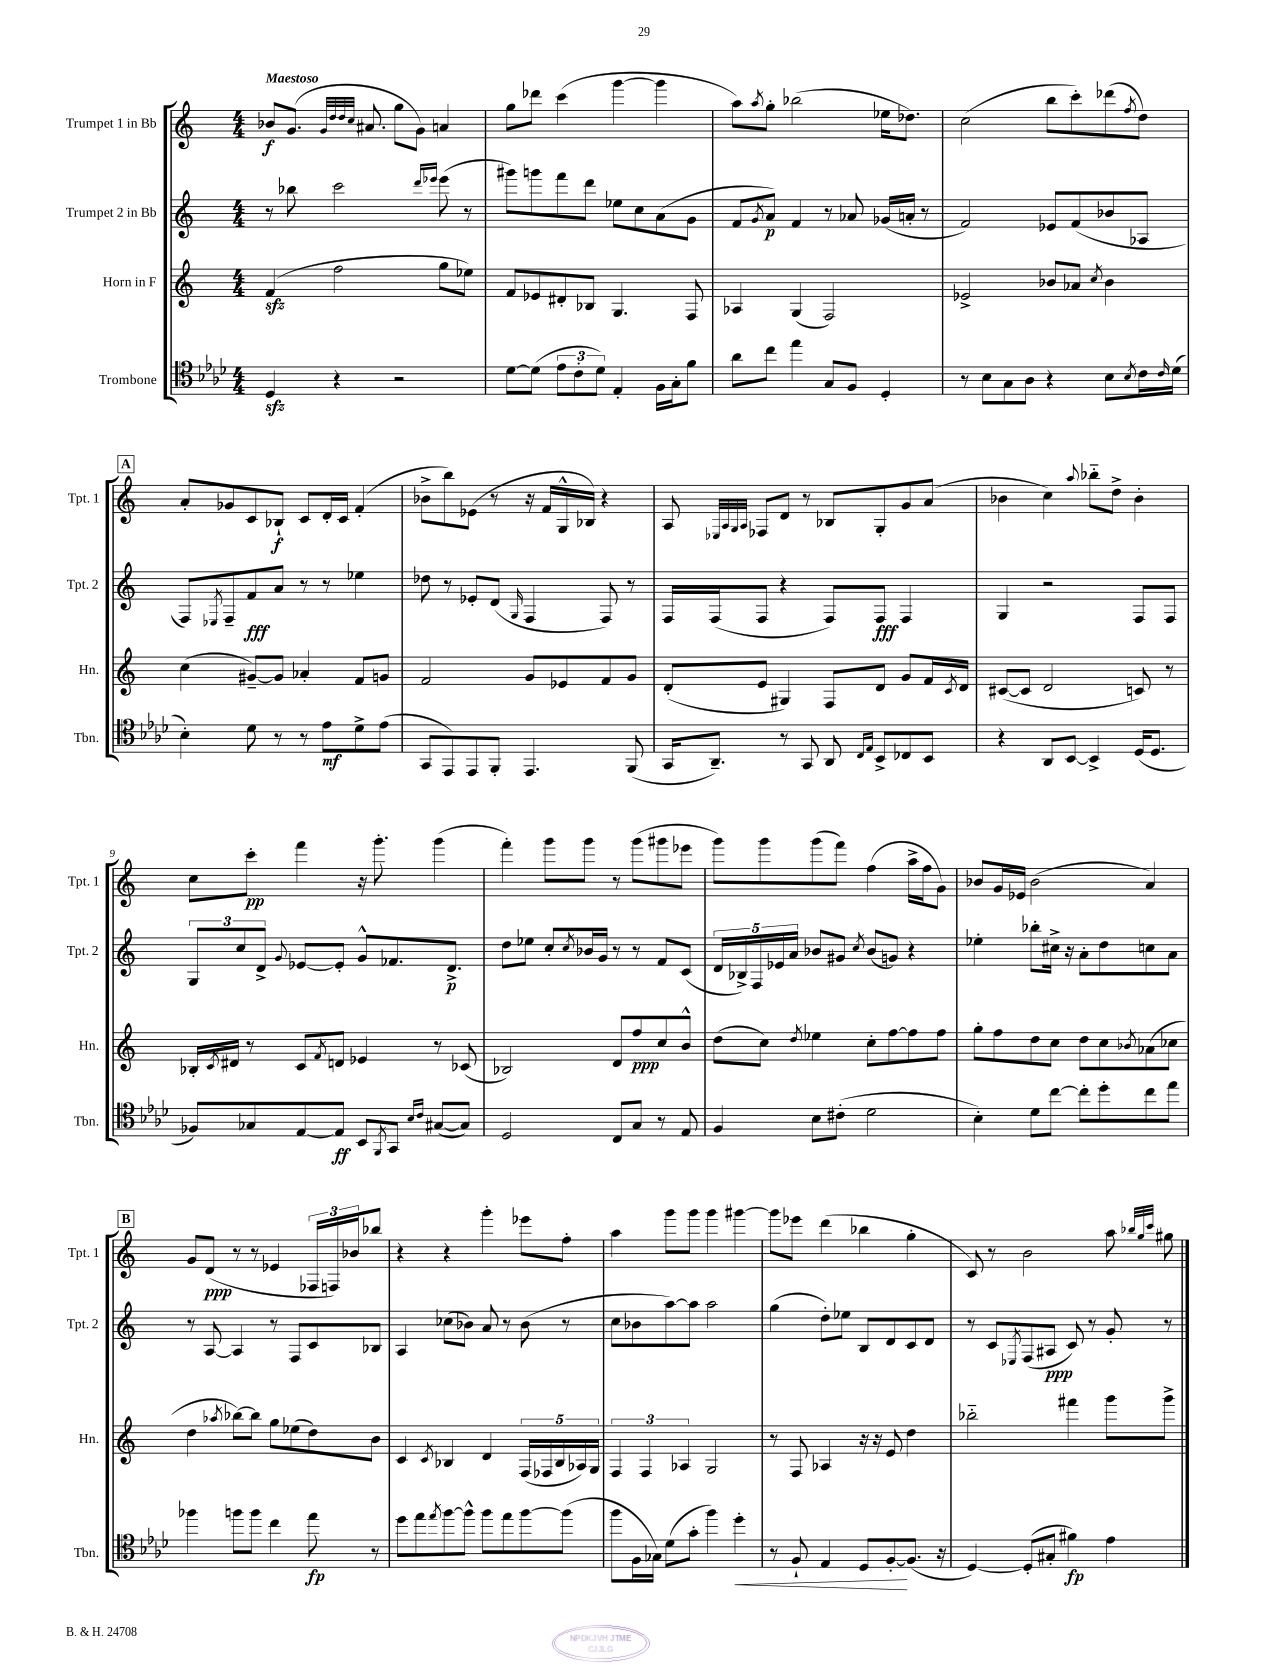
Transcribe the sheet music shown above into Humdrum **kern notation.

**kern	**dynam	**kern	**dynam	**kern	**dynam	**kern	**dynam
*part4	*part4	*part3	*part3	*part2	*part2	*part1	*part1
*staff4	*staff4	*staff3	*staff3	*staff2	*staff2	*staff1	*staff1
*I"Trombone	*	*I"Horn in F	*	*I"Trumpet 2 in Bb	*	*I"Trumpet 1 in Bb	*
*I'Tbn.	*	*I'Hn.	*	*I'Tpt. 2	*	*I'Tpt. 1	*
*clefC4	*	*clefG2	*	*clefG2	*	*clefG2	*
*k[b-e-a-d-]	*	*k[]	*	*k[]	*	*k[]	*
*M4/4	*	*M4/4	*	*M4/4	*	*M4/4	*
=1	=1	=1	=1	=1	=1	=1	=1
!	!	!	!	!	!	!LO:TX:a:B:t=Maestoso	!
4D-zz/	.	(4fzz/	.	8r	.	8b-X/L	f
.	.	.	.	8bb-X\	.	(8.g/J	.
4r	.	2ff\	.	2ccc\	.	.	.
.	.	.	.	.	.	32qqg/LLL	.
.	.	.	.	.	.	32qqdd/	.
.	.	.	.	.	.	32qqdd/	.
.	.	.	.	.	.	32qqcc/JJJ	.
.	.	.	.	.	.	8.a#X/	.
2r	.	.	.	.	.	8gg\L	.
.	.	.	.	.	.	8g\J)	.
.	.	.	.	16qqddd/LL	.	.	.
.	.	.	.	16qqeee-X/JJ	.	.	.
.	.	8gg\L	.	(8eee-\	.	4an/	.
.	.	8ee-X\J)	.	8r	.	.	.
=2	=2	=2	=2	=2	=2	=2	=2
[8d-\L	.	8f/L	.	8ggg#X\L)	.	8gg\L	.
(8d-\J]	.	8e-X/	.	8gggn\	.	8ddd-X\J	.
12e-\L	.	8d#X'/	.	8fff\	.	(4ccc\	.
12c'\	.	.	.	.	.	.	.
.	.	8B-X/J	.	8ddd\J	.	.	.
12d-\J)	.	.	.	.	.	.	.
4E-'/	.	4.G/	.	8ee-X\L	.	[4ggg\	.
.	.	.	.	8cc\	.	.	.
16F\LL	.	.	.	(8a\	.	4ggg\]	.
16G'\J	.	.	.	.	.	.	.
8f\J	.	8F/	.	8g\J	.	.	.
=3	=3	=3	=3	=3	=3	=3	=3
8a-\L	.	4A-X/	.	8f/L	.	8aa\L)	.
.	.	.	.	8qg/	.	8qaa/	.
8cc\J	.	.	.	8a/J)	p	8gg'\J	.
4ee-\	.	(4G/	.	4f/	.	(2bb-X\	.
8G/L	.	2F/)	.	8r	.	.	.
8F/J	.	.	.	8a-X/	.	.	.
4D-'/	.	.	.	(16g-X/LL	.	16ee-X\KL	.
.	.	.	.	16an'/JJ	.	8.dd-X\J)	.
.	.	.	.	8r	.	.	.
=4	=4	=4	=4	=4	=4	=4	=4
8r	.	2e-X^/	.	2f/)	.	(2cc\	.
8B-\L	.	.	.	.	.	.	.
8G\	.	.	.	.	.	.	.
8A-\J	.	.	.	.	.	.	.
4r	.	8b-X/L	.	8e-X/L	.	8bb\L	.
.	.	8a-X/J	.	(8f/	.	8ccc'\)	.
.	.	8qcc/	.	.	.	.	.
8B-\L	.	4b-\	.	8b-X/	.	(8ddd-X\	.
8qB-/	.	.	.	.	.	8qff/	.
16c\L	.	.	.	8A-X/J	.	8dd\J)	.
16qqc/	.	.	.	.	.	.	.
(16d-\JJ	.	.	.	.	.	.	.
!!LO:LB:g=z
!!LO:REH:place=s1:t=A
=5	=5	=5	=5	=5	=5	=5	=5
4B-'\)	.	(4cc\	.	8F/L)	.	8a'/L	.
.	.	.	.	8qE-X/	.	.	.
.	.	.	.	8F~/	.	8g-X/	.
8d-\	.	[8g#X~/L)	.	8f/	fff	8c/	.
8r	.	8g#/J]	.	8a/J	.	8B-X`/J	f
8r	.	4a-X'/	.	8r	.	8c/L	.
8e-\L	mf	.	.	8r	.	16d'/L	.
.	.	.	.	.	.	16c/JJ	.
8d-^\	.	8f/L	.	4ee-X\	.	(4f'/	.
(8e-\J	.	8gn/J	.	.	.	.	.
=6	=6	=6	=6	=6	=6	=6	=6
8GG/L	.	2f/	.	8dd-X\	.	8b-X^\L	.
8EE-/)	.	.	.	8r	.	8bb\)	.
8EE-/	.	.	.	8e-X'/L	.	(8e-X\J	.
8FF'/J	.	.	.	(8d/J	.	8r	.
.	.	.	.	16qqG/	.	.	.
4.EE-/	.	8g/L	.	4F/	.	16r	.
.	.	.	.	.	.	16f/LL	.
.	.	8e-X/	.	.	.	16G^^/	.
.	.	.	.	.	.	16B-X/JJ)	.
.	.	8f/	.	8F/)	.	4r	.
(8FF/	.	8g/J	.	8r	.	.	.
=7	=7	=7	=7	=7	=7	=7	=7
16GG/KL	.	(8d'/L	.	16F/LL	.	8A/	.
8.AA-~/J)	.	.	.	(16F/J	.	.	.
.	.	.	.	.	.	32qqE-X/LLL	.
.	.	.	.	.	.	32qqA/	.
.	.	.	.	.	.	32qqG/	.
.	.	.	.	.	.	32qqA/JJJ	.
.	.	8e/J	.	8F/J	.	8F-X/L	.
8r	.	4G#X/)	.	4r	.	8d/J	.
8GG/	.	.	.	.	.	8r	.
8AA-/	.	8F/L	.	8F/L)	.	8B-X/L	.
16qqC/LL	.	.	.	.	.	.	.
16qqE-/JJ	.	.	.	.	.	.	.
8BB-^/L	.	8d/J	.	8F/J	fff	8G'/	.
8C-X/	.	8g/L	.	4F/	.	8g/	.
8BB-/J	.	16f/L	.	.	.	(8a/J	.
.	.	8qc/	.	.	.	.	.
.	.	16d/JJ	.	.	.	.	.
=8	=8	=8	=8	=8	=8	=8	=8
4r	.	([8c#X/L	.	4G/	.	4b-X\	.
.	.	8c#/J]	.	.	.	.	.
8AA-/L	.	2d/	.	2r	.	4cc\)	.
[8BB-/J	.	.	.	.	.	.	.
.	.	.	.	.	.	8qqaa/	.
4BB-^/]	.	.	.	.	.	8bb-X\L	.
.	.	.	.	.	.	8dd^\J	.
(16D-/KL	.	8cn/)	.	8F/L	.	4b-'\	.
8.D-/J	.	.	.	.	.	.	.
.	.	8r	.	8F/J	.	.	.
!!LO:LB:g=z
=9	=9	=9	=9	=9	=9	=9	=9
8F-X/L)	.	16B-X'/LL	.	12G/L	.	8cc\L	.
.	.	8qc/	.	.	.	.	.
.	.	16d#X/JJ	.	.	.	.	.
.	.	.	.	12cc/	.	.	.
8G-X/	.	8r	.	.	.	8ccc'\J	pp
.	.	.	.	12d^/J	.	.	.
.	.	.	.	8qqg/	.	.	.
[8E-/	.	8c/L	.	[8e-X/L	.	4fff\	.
.	.	8qf/	.	.	.	.	.
8E-/J]	ff	8dn/J	.	8e-'/J]	.	.	.
8BB-/L	.	4e-X/	.	8g^^/L	.	16r	.
.	.	.	.	.	.	8.ggg'\	.
8qFF/	.	.	.	.	.	.	.
8GG/J	.	.	.	8.f-X/	.	.	.
16qqB-/LL	.	.	.	.	.	.	.
16qqc/JJ	.	.	.	.	.	.	.
([8G#X/L	.	8r	.	.	.	(4ggg\	.
.	.	.	.	8.d^/J	p	.	.
8G#/J])	.	(8c-X/	.	.	.	.	.
=10	=10	=10	=10	=10	=10	=10	=10
2D-/	.	2B-X/)	.	8dd\L	.	4fff'\)	.
.	.	.	.	8ee-X\J	.	.	.
.	.	.	.	8cc'/L	.	8ggg\L	.
.	.	.	.	8qcc/	.	.	.
.	.	.	.	16b-X/L	.	8ggg\J	.
.	.	.	.	16g/JJ	.	.	.
8C/L	.	8d/L	.	8r	.	8r	.
8G/J	.	8ff/	ppp	8r	.	(8ggg\L	.
8r	.	8cc/	.	8f/L	.	8ggg#X\	.
8E-/	.	8b^^/J	.	(8c/J	.	8eee-X\J	.
=11	=11	=11	=11	=11	=11	=11	=11
4F/	.	(8dd\L	.	20d/LL	.	8ggg\L)	.
.	.	.	.	20B-X^/)	.	.	.
.	.	.	.	20F/	.	.	.
.	.	8cc\J)	.	.	.	8ggg\	.
.	.	.	.	20e-X/	.	.	.
.	.	.	.	20a/JJ	.	.	.
.	.	8qdd/	.	.	.	.	.
8B-\L	.	4ee-X\	.	8b-X/L	.	(8ggg\	.
(8c#X'\J	.	.	.	8g#X/J	.	8fff\J)	.
.	.	.	.	8qcc/	.	.	.
2d-\	.	8cc'\L	.	(8b-/L	.	(4ff\	.
.	.	[8ff\	.	8gn/J)	.	.	.
.	.	8ff\]	.	4r	.	16aa^\LL	.
.	.	.	.	.	.	16ff\J	.
.	.	8ff\J	.	.	.	8g\J)	.
=12	=12	=12	=12	=12	=12	=12	=12
4B-'\)	.	8gg'\L	.	4ee-X'\	.	8b-X/L	.
.	.	8ff\	.	.	.	16g/L	.
.	.	.	.	.	.	16e-X/JJ	.
8d-\L	.	8dd\	.	8bb-X'\L	.	(2b-\	.
[8cc\J	.	8cc\J	.	16cc#X^\Jk	.	.	.
.	.	.	.	16r	.	.	.
8cc'\L]	.	8dd\L	.	8a'\L	.	.	.
8dd-'\	.	8cc\	.	8dd\	.	.	.
.	.	8qb-X/	.	.	.	.	.
8cc\	.	(8a-X\	.	8ccn\	.	4a/)	.
8ee-\J	.	8cc-X\J	.	8a\J	.	.	.
!!LO:LB:g=z
!!LO:REH:place=s1:t=B
=13	=13	=13	=13	=13	=13	=13	=13
4ff-X\	.	4dd\	.	8r	.	8g/L	.
.	.	.	.	[8A/	.	(8d/J	ppp
.	.	8qaa-X/	.	.	.	.	.
8ffn\L	.	[8bb-X\L)	.	4A/]	.	8r	.
8ff\J	.	8bb-\J]	.	.	.	8r	.
4cc\	.	8gg\L	.	8r	.	4e-X/	.
.	.	(8ee-X\	.	8F/L	.	.	.
8ee-\	fp	8dd\)	.	8c/	.	24F-X/LL	.
.	.	.	.	.	.	24Fn/)	.
.	.	.	.	.	.	24b-X/J	.
8r	.	8b\J	.	8B-X/J	.	8bb-X/J	.
=14	=14	=14	=14	=14	=14	=14	=14
8dd-\L	.	4c/	.	4A/	.	4r	.
8ee-\	.	.	.	.	.	.	.
8qee-/	.	8qc/	.	.	.	.	.
[8ff\	.	4B-X/	.	(8cc-X\L	.	4r	.
8ff^^\J]	.	.	.	8b-X\J)	.	.	.
8ff\L	.	4d/	.	8a/	.	4ggg'\	.
8ee-\	.	.	.	8r	.	.	.
[8ff\	.	(20F/LL	.	(8b-\	.	8eee-X\L	.
.	.	20F-X/	.	.	.	.	.
.	.	20B-/	.	.	.	.	.
(8ff\J]	.	.	.	8r	.	8ff'\J	.
.	.	20A-X/)	.	.	.	.	.
.	.	20G/JJ	.	.	.	.	.
=15	=15	=15	=15	=15	=15	=15	=15
8ff\L	.	6F/	.	8cc\L	.	4aa\	.
16F\L	.	.	.	8b-X\	.	.	.
.	.	6F/	.	.	.	.	.
16G-X\JJ)	.	.	.	.	.	.	.
(8d-\L	.	.	.	[8aa\)	.	8ggg\L	.
.	.	6A-X/	.	.	.	.	.
8g'\J	.	.	.	8aa\J]	.	8ggg\J	.
4ff\)	.	2G/	.	2aa\	.	4ggg\	.
!	!LO:HP:b	!	!	!	!	!	!
4dd-'\	<	.	.	.	.	[4ggg#X\	.
=16	=16	=16	=16	=16	=16	=16	=16
8r	.	8r	.	(4gg\	.	8ggg#\L]	.
8F`/	.	8F/	.	.	.	8eee-X\J	.
4E-/	.	4A-X/	.	8dd'\L)	.	(4ddd\	.
.	.	.	.	8ee-X\J	.	.	.
8D-/L	.	16r	.	8B/L	.	4bb-X\	.
.	.	16r	.	.	.	.	.
[8F'/	.	8e/	.	8d/	.	.	.
(8.F/J]	[	4dd\	.	8c/	.	4gg'\	.
.	.	.	.	8d/J	.	.	.
16r	.	.	.	.	.	.	.
=17	=17	=17	=17	=17	=17	=17	=17
[4D-/)	.	2bb-X\	.	8r	.	8c/)	.
.	.	.	.	8c/L	.	8r	.
.	.	.	.	8qE-X/	.	.	.
(8D-'/L]	.	.	.	(8F/	.	2b\	.
8G#X'/J	.	.	.	8A#X/J	ppp	.	.
4f#X\)	fp	4fff#X\	.	8c/)	.	.	.
.	.	.	.	8r	.	.	.
4e-\	.	8ggg\L	.	8g'/	.	8aa\	.
.	.	.	.	.	.	32qqbb-X/LLL	.
.	.	.	.	.	.	32qqgg/	.
.	.	.	.	.	.	32qqccc/JJJ	.
.	.	8ggg^\J	.	8r	.	8gg#X\	.
==	==	==	==	==	==	==	==
*-	*-	*-	*-	*-	*-	*-	*-
